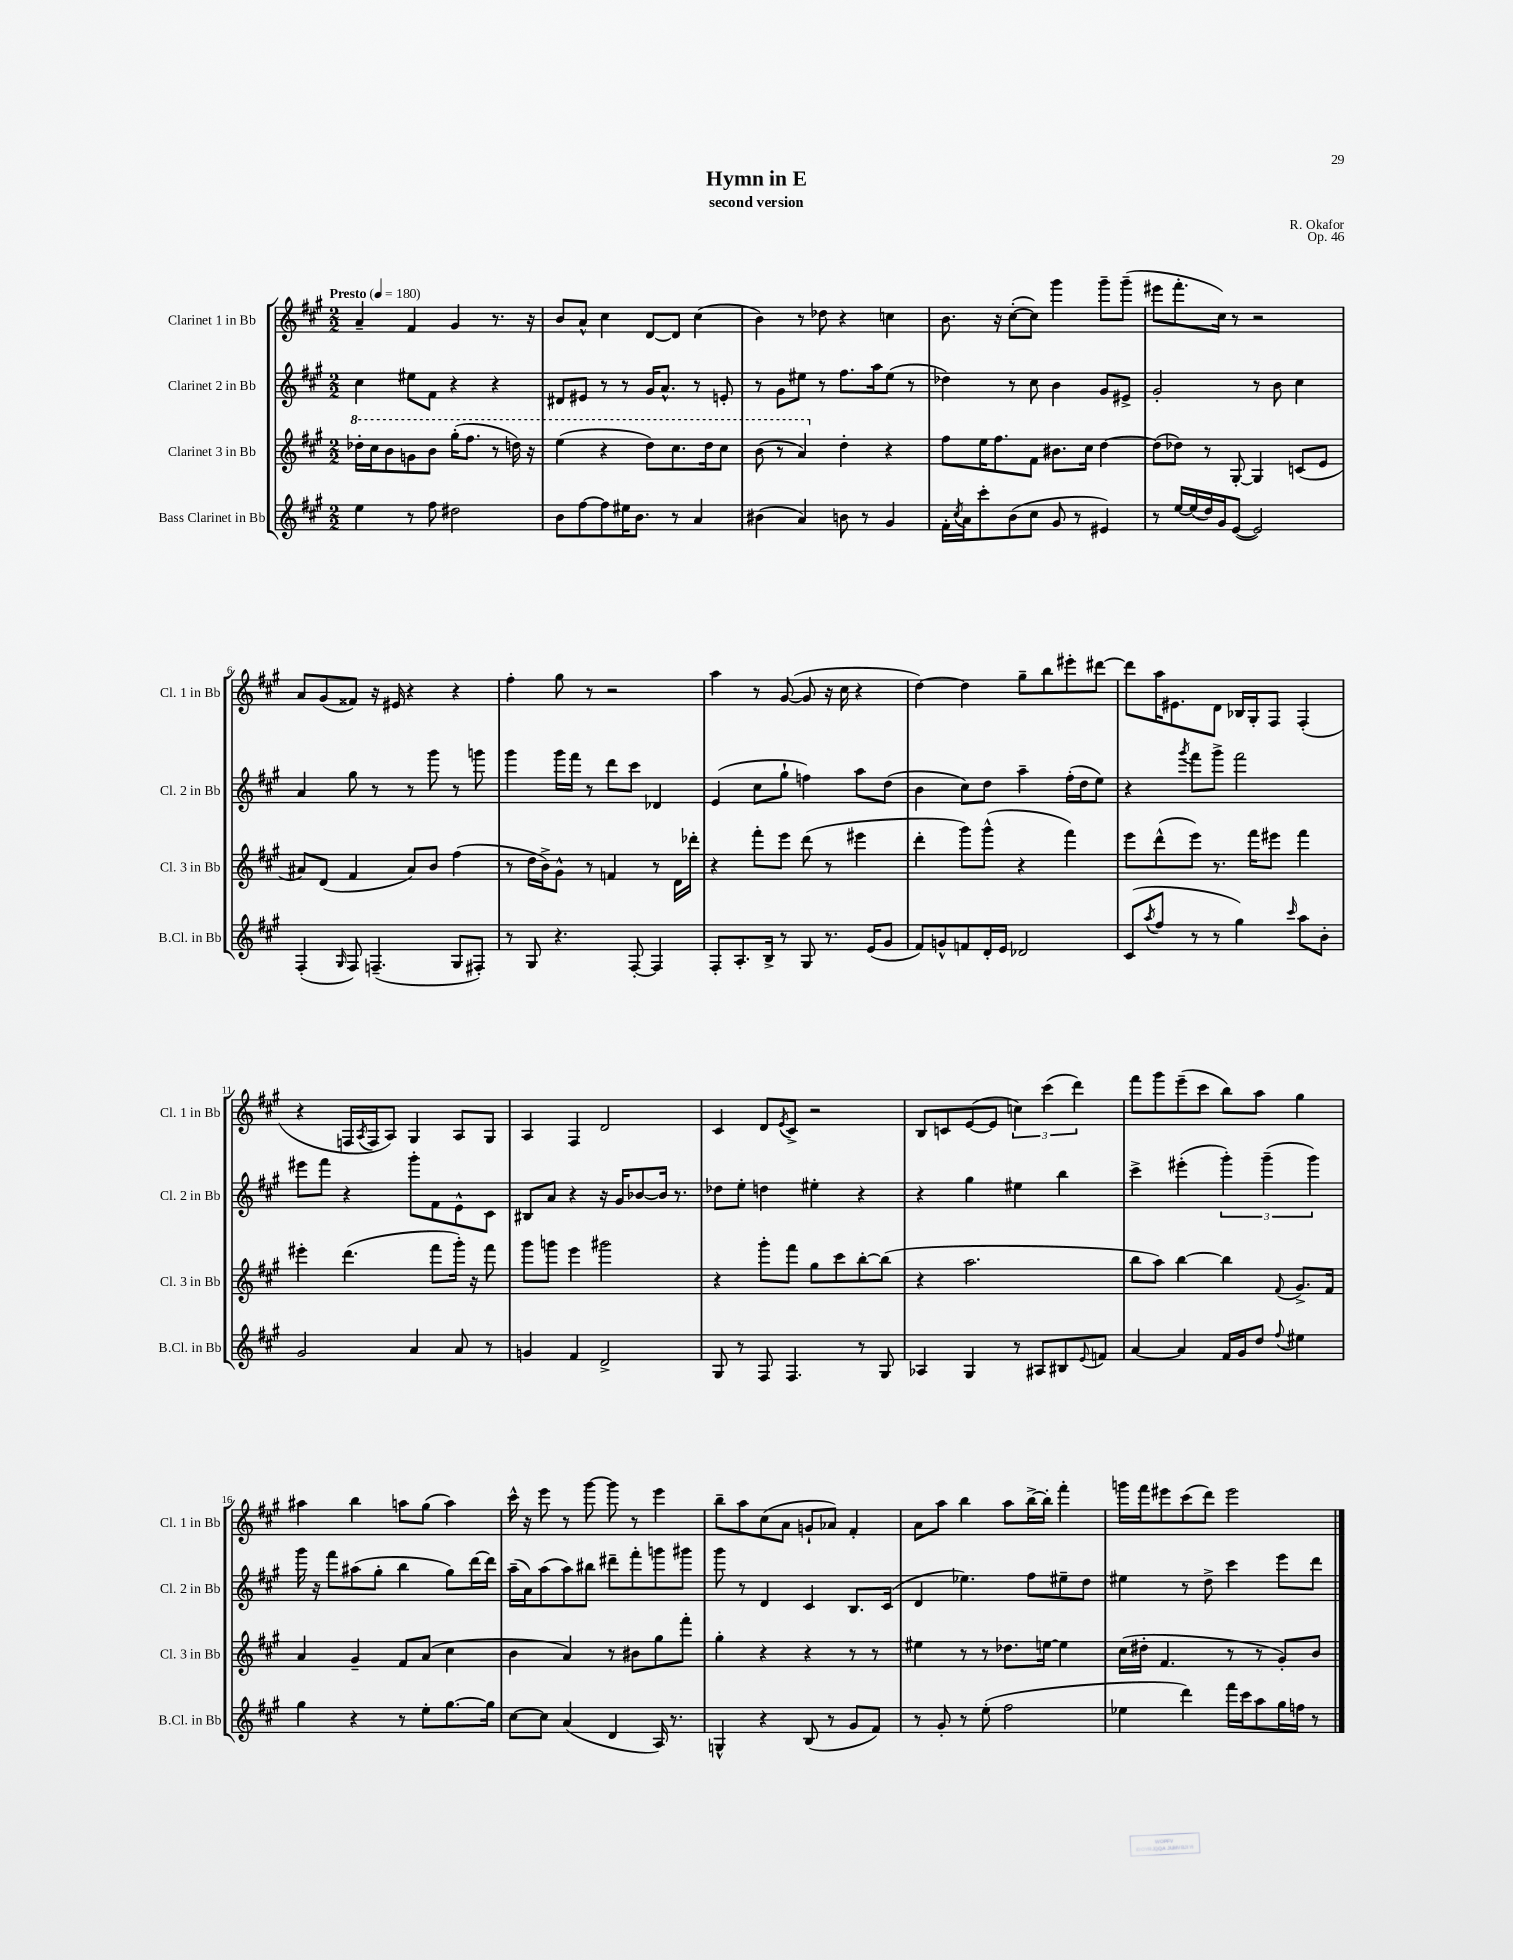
\header { title = "Hymn in E" composer = "R. Okafor" subtitle = "second version" opus = "Op. 46" }
<<
\new StaffGroup <<
\new Staff = "s0" \with { instrumentName = "Clarinet 1 in Bb" shortInstrumentName = "Cl. 1 in Bb" } {
    \clef treble \key a \major \numericTimeSignature \time 2/2 \tempo "Presto" 4 = 180
    a'4-- fis'4 gis'4 r8. r16 |
    b'8 a'8-^ cis''4 d'8~ d'8 cis''4( |
    b'4) r8 des''8 r4 c''4 |
    b'8. r16 cis''8~-.( cis''8) gis'''4 gis'''8-- gis'''8--( |
    eis'''8 fis'''8.-. cis''16) r8 r2 |
    a'8 gis'8( fisis'8) r16 eis'16 r4 r4 |
    fis''4-. gis''8 r8 r2 |
    a''4 r8 gis'8~( gis'8 r16 cis''16 r4 |
    d''4~) d''4 gis''8-- b''8 eis'''8-. dis'''8~ |
    dis'''8 a''16 eis'8. d'8 bes16 gis16-. fis8 fis4-.( |
    r4 f16 \acciaccatura { a8 } f16 a8) gis4 a8 gis8 |
    a4 fis4 d'2 |
    cis'4 d'8 \acciaccatura { e'8 } cis'8-> r2 |
    b8 c'8 e'8~( e'8 \tuplet 3/2 { c''4) cis'''4( d'''4) } |
    fis'''8 gis'''8 e'''8--( cis'''8 b''8) a''8 gis''4 |
    ais''4 b''4 a''8 gis''8( a''4) |
    cis'''16-^ r16 e'''8 r8 gis'''8~ gis'''8 r8 e'''4 |
    b''8-- a''8 cis''8( a'8 g'8-! aes'8) fis'4-. |
    a'8 a''8 b''4 a''8 b''16~-> b''16-. fis'''4-. |
    g'''16 fis'''16 eis'''8 cis'''8( d'''8) eis'''2 \bar "|." |
}
\new Staff = "s1" \with { instrumentName = "Clarinet 2 in Bb" shortInstrumentName = "Cl. 2 in Bb" } {
    \clef treble \key a \major \numericTimeSignature \time 2/2
    cis''4 eis''8 fis'8 r4 r4 |
    dis'8 eis'8 r8 r8 gis'16 a'8.-^ r8 e'8-. |
    r8 gis'8 eis''8 r8 fis''8. a''16 eis''8( r8 |
    des''4) r8 cis''8 b'4 gis'8 eis'8-> |
    gis'2-. r8 b'8 cis''4 |
    a'4 gis''8 r8 r8 gis'''8 r8 g'''8 |
    gis'''4 gis'''16 fis'''16 r8 d'''8 cis'''8 des'4 |
    e'4( cis''8 gis''8-! f''4) a''8 d''8( |
    b'4 cis''8) d''8 a''4-- fis''16-.( d''16 e''8) |
    r4 \acciaccatura { gis'''8 } fis'''8 gis'''8-> fis'''2 |
    eis'''8 fis'''8 r4 gis'''8-. fis'8 e'8-^ cis'8 |
    bis8 a'8 r4 r16 gis'16 bes'8~ bes'16 r8. |
    des''8 e''8-. d''4 eis''4-. r4 |
    r4 gis''4 eis''4 b''4 |
    cis'''4-> eis'''4-.( \tuplet 3/2 { gis'''4-.) gis'''4--( gis'''4) } |
    gis'''16 r16 fis'''8 ais''8( gis''8-. b''4 gis''8) d'''16~ d'''16 |
    a''16--( a'16) a''8( a''8) bis''8 dis'''8-- fis'''8-. g'''8 gis'''8 |
    gis'''8 r8 d'4 cis'4 b8. cis'16( |
    d'4 ees''4.) fis''8 eis''8-- d''8 |
    eis''4 r8 d''8-> cis'''4 e'''8 d'''8 \bar "|." |
}
\new Staff = "s2" \with { instrumentName = "Clarinet 3 in Bb" shortInstrumentName = "Cl. 3 in Bb" } {
    \clef treble \key a \major \numericTimeSignature \time 2/2
    \ottava #1 des'''16-. cis'''16 b''8 g''8 b''8 gis'''16-.( fis'''8. r8 d'''16) r16 |
    e'''4( r4 d'''8) cis'''8. d'''16 cis'''8 |
    b''8( r8 a''4) \ottava #0 d''4-. r4 |
    fis''8 e''16 fis''8. fis'8 bis'8. cis''16 d''4~ |
    d''8( des''8) r8 gis8~-. gis4 c'8( e'8 |
    ais'8) d'8( fis'4 ais'8) b'8 fis''4( |
    r8 d''16 b'16->) gis'8-^ r8 f'4 r8 d'16 des'''16-. |
    r4 fis'''8-. e'''8 d'''8( r8 eis'''4 |
    d'''4-. gis'''8) gis'''8-^( r4 fis'''4) |
    e'''8 d'''8-^( e'''8) r8. fis'''16 eis'''8 fis'''4 |
    eis'''4-. d'''4.( fis'''8 gis'''16-.) r16 fis'''8 |
    gis'''8 g'''8 e'''4 gis'''2 |
    r4 gis'''8-. fis'''8 gis''8 cis'''8 b''8~-. b''8( |
    r4 a''2. |
    b''8 a''8) b''4~ b''4 \appoggiatura { fis'8 } gis'8.-> fis'16 |
    a'4 gis'4-- fis'8 a'8( cis''4 |
    b'4 a'4) r8 bis'8 gis''8 fis'''8-. |
    gis''4-. r4 r4 r8 r8 |
    eis''4 r8 r8 des''8. e''16~ e''4 |
    cis''16( dis''16-. fis'4. r8 r8 gis'8-.) b'8 \bar "|." |
}
\new Staff = "s3" \with { instrumentName = "Bass Clarinet in Bb" shortInstrumentName = "B.Cl. in Bb" } {
    \clef treble \key a \major \numericTimeSignature \time 2/2
    e''4 r8 fis''8 dis''2 |
    b'8 fis''8~ fis''8 eis''16 b'8. r8 a'4 |
    bis'4( a'4) b'8 r8 gis'4 |
    fis'16-. \acciaccatura { cis''8 } a'16 cis'''8-. b'8( cis''8 gis'8 r8 eis'4) |
    r8 e''16~ e''16( d''16) gis'16 e'8~( e'2) |
    fis4-.( \grace { gis16 } fis8) f4.--( gis8 fis8-.) |
    r8 gis8 r4. fis8~-. fis4 |
    fis8-. a8.-. b16-> r8 gis8 r8. e'16( gis'8 |
    fis'8) g'8-^ f'8 d'16-. e'16 des'2 |
    cis'8( \acciaccatura { a''8 } fis''8 r8 r8 gis''4) \grace { cis'''16 } a''8 b'8-. |
    gis'2 a'4 a'8 r8 |
    g'4 fis'4 d'2-> |
    gis8 r8 fis8 fis4. r8 gis8 |
    aes4 gis4 r8 ais8 bis8 \appoggiatura { e'8 } f'8 |
    a'4~ a'4 fis'16 gis'16 d''8 \appoggiatura { fis''8 } eis''4 |
    gis''4 r4 r8 e''8-. gis''8.~ gis''16 |
    cis''8~ cis''8 a'4( d'4 a16) r8. |
    g4-^ r4 b8( r8 gis'8 fis'8) |
    r8 gis'8-. r8 e''8-.( fis''2 |
    ees''4 d'''4) fis'''16 cis'''16 a''8 gis''16 f''16 r8 \bar "|." |
}
>>
>>
